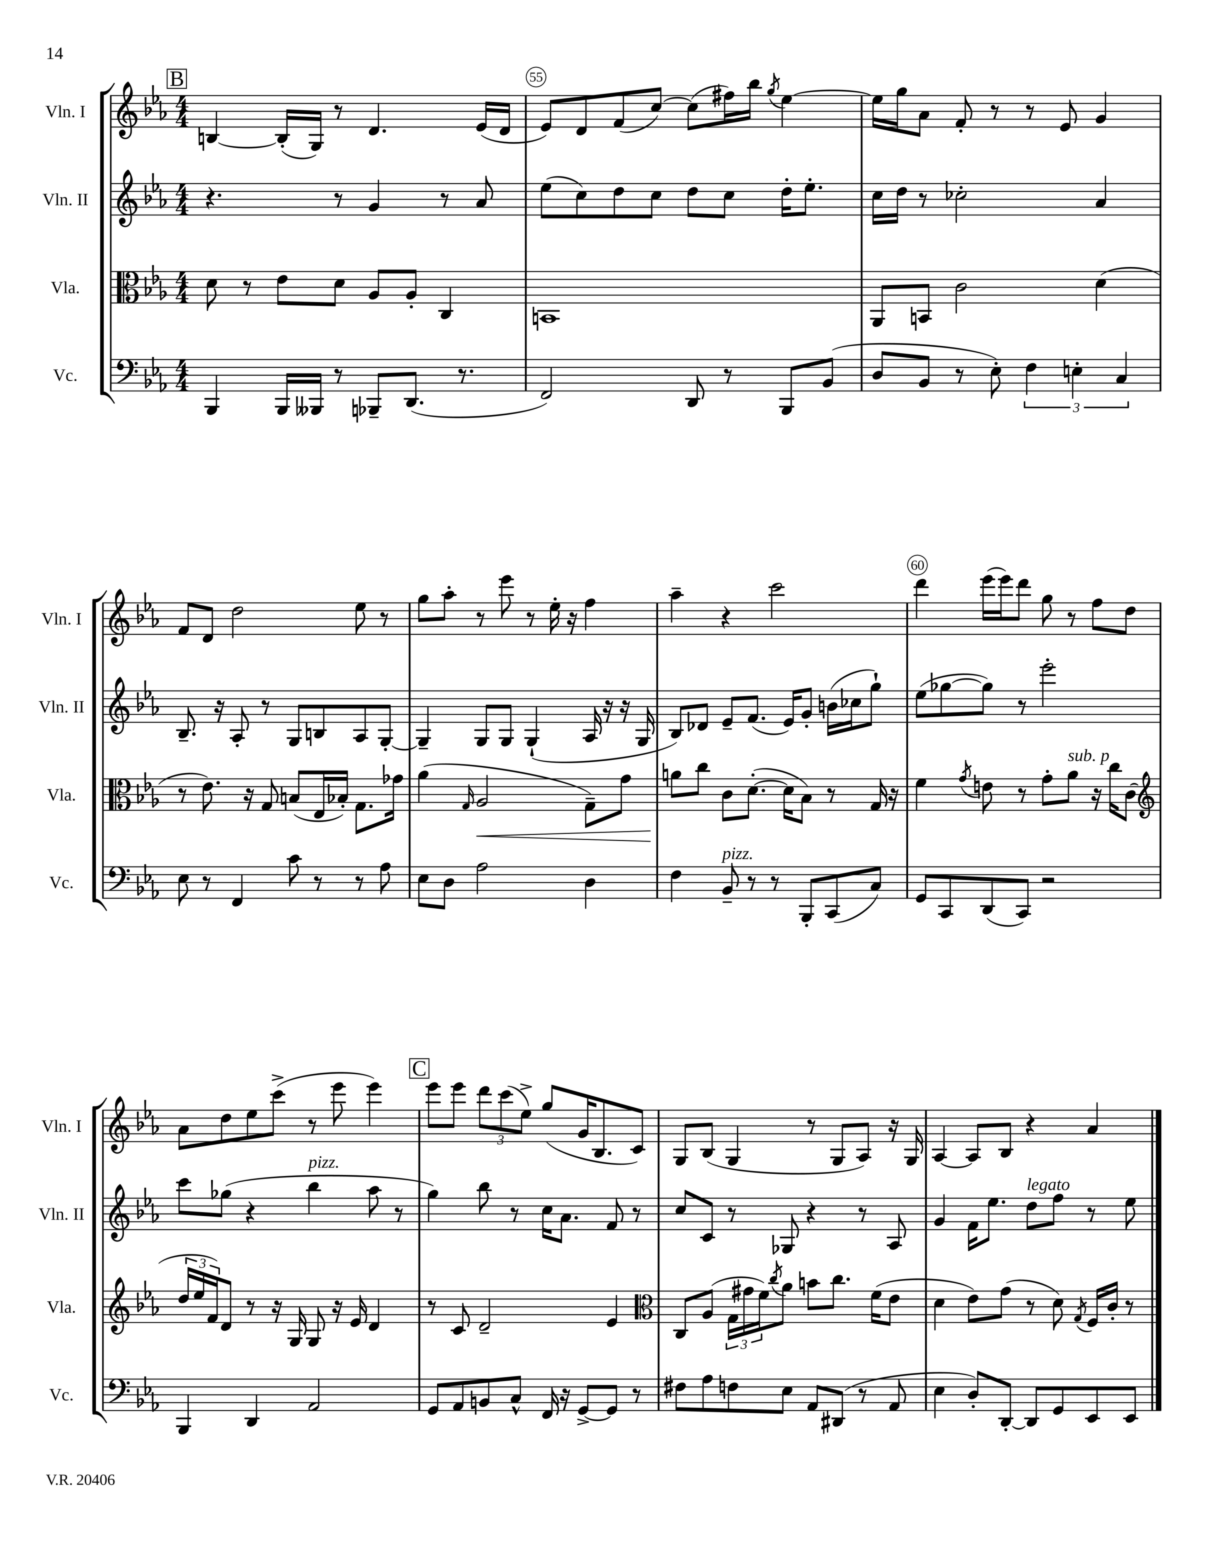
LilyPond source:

<<
\new StaffGroup <<
\new Staff = "s0" \with { instrumentName = "Vln. I" shortInstrumentName = "Vln. I" } {
    \clef treble \key ees \major \numericTimeSignature \time 4/4
    \mark \markup { \box "B" } b4~ b16-.( g16) r8 d'4. ees'16( d'16 |
    ees'8) d'8 f'8( c''8~) c''8( fis''16) bes''16 \acciaccatura { g''8 } ees''4~ |
    ees''16 g''16 aes'8 f'8-. r8 r8 ees'8 g'4 |
    f'8 d'8 d''2 ees''8 r8 |
    g''8 aes''8-. r8 ees'''8 r8 ees''16-. r16 f''4 |
    aes''4-- r4 c'''2 |
    d'''4 ees'''16( ees'''16) d'''8 g''8 r8 f''8 d''8 |
    aes'8 d''8 ees''8 c'''8->( r8 ees'''8 ees'''4) |
    \mark \markup { \box "C" } ees'''8 ees'''8 \tuplet 3/2 { d'''8 c'''8( ees''8->) } g''8( g'16 bes8. c'8) |
    g8 bes8( g4 r8 g8 aes8) r16 g16 |
    aes4~ aes8 bes8 r4 aes'4 \bar "|." |
}
\new Staff = "s1" \with { instrumentName = "Vln. II" shortInstrumentName = "Vln. II" } {
    \clef treble \key ees \major \numericTimeSignature \time 4/4
    \mark \markup { \box "B" } r4. r8 g'4 r8 aes'8 |
    ees''8( c''8) d''8 c''8 d''8 c''8 d''16-. ees''8.-. |
    c''16 d''16 r8 ces''2-. aes'4 |
    bes8.-- r16 aes8-. r8 g8 b8 aes8 g8~-. |
    g4-- g8 g8 g4-!( aes16 r16 r16 g16 |
    bes8) des'8 ees'8-- f'8.( ees'16) g'8-. b'16( ces''16 g''8-!) |
    ees''8( ges''8~ ges''8) r8 ees'''2-. |
    c'''8 ges''8( r4 bes''4^\markup { \italic "pizz." } aes''8 r8 |
    \mark \markup { \box "C" } g''4) bes''8 r8 c''16 aes'8. f'8 r8 |
    c''8 c'8 r8 ges8 r4 r8 aes8 |
    g'4 f'16 ees''8. d''8^\markup { \italic "legato" } f''8 r8 ees''8 \bar "|." |
}
\new Staff = "s2" \with { instrumentName = "Vla." shortInstrumentName = "Vla." } {
    \clef alto \key ees \major \numericTimeSignature \time 4/4
    \mark \markup { \box "B" } d'8 r8 ees'8 d'8 aes8 aes8-. c4 |
    b,1 |
    aes,8 b,8 c'2 d'4( |
    r8 ees'8.) r16 g8 b8( ees16 bes16-.) g8. ges'16 |
    aes'4( \grace { g16 } aes2\< g8--) g'8 |
    a'8\! c''8 c'8 d'8.~-.( d'16 bes8) r8 g16 r16 |
    f'4 \acciaccatura { g'8 } e'8 r8 g'8-. aes'8^\markup { \italic "sub. p" } r16 c''16 c'8( |
    \clef treble \tuplet 3/2 { d''16 ees''16 f'16) } d'8 r8 r16 g16 g8 r16 ees'16 d'4 |
    \mark \markup { \box "C" } r8 c'8 d'2-- ees'4 |
    \clef alto c8 aes8( \tuplet 3/2 { g16 gis'16 f'16) } \acciaccatura { c''8 } aes'8 b'8 c''8. f'16( ees'8 |
    d'4 ees'8) g'8( r8 d'8) \acciaccatura { g8 } f16 c'16-. r8 \bar "|." |
}
\new Staff = "s3" \with { instrumentName = "Vc." shortInstrumentName = "Vc." } {
    \clef bass \key ees \major \numericTimeSignature \time 4/4
    \mark \markup { \box "B" } bes,,4 bes,,16 beses,,16 r8 bes,,8-- d,8.( r8. |
    f,2) d,8 r8 bes,,8 bes,8( |
    d8 bes,8 r8 ees8-.) \tuplet 3/2 { f4 e4-. c4 } |
    ees8 r8 f,4 c'8 r8 r8 aes8 |
    ees8 d8 aes2 d4 |
    f4 bes,8--^\markup { \italic "pizz." } r8 r8 bes,,8-. c,8( c8) |
    g,8 c,8 d,8( c,8) r2 |
    bes,,4 d,4 aes,2 |
    \mark \markup { \box "C" } g,8 aes,8 b,8 c8-^ f,16 r16 g,8~-> g,8 r8 |
    fis8 aes8 f8 ees8 aes,8 dis,8( r8 aes,8 |
    ees4 d8-.) d,8~-. d,8 g,8 ees,8 ees,8 \bar "|." |
}
>>
>>
\layout { \context { \Score currentBarNumber = #54 \override BarNumber.break-visibility = ##(#f #t #t) barNumberVisibility = #(every-nth-bar-number-visible 5) \override BarNumber.stencil = #(make-stencil-circler 0.1 0.3 ly:text-interface::print) } }
